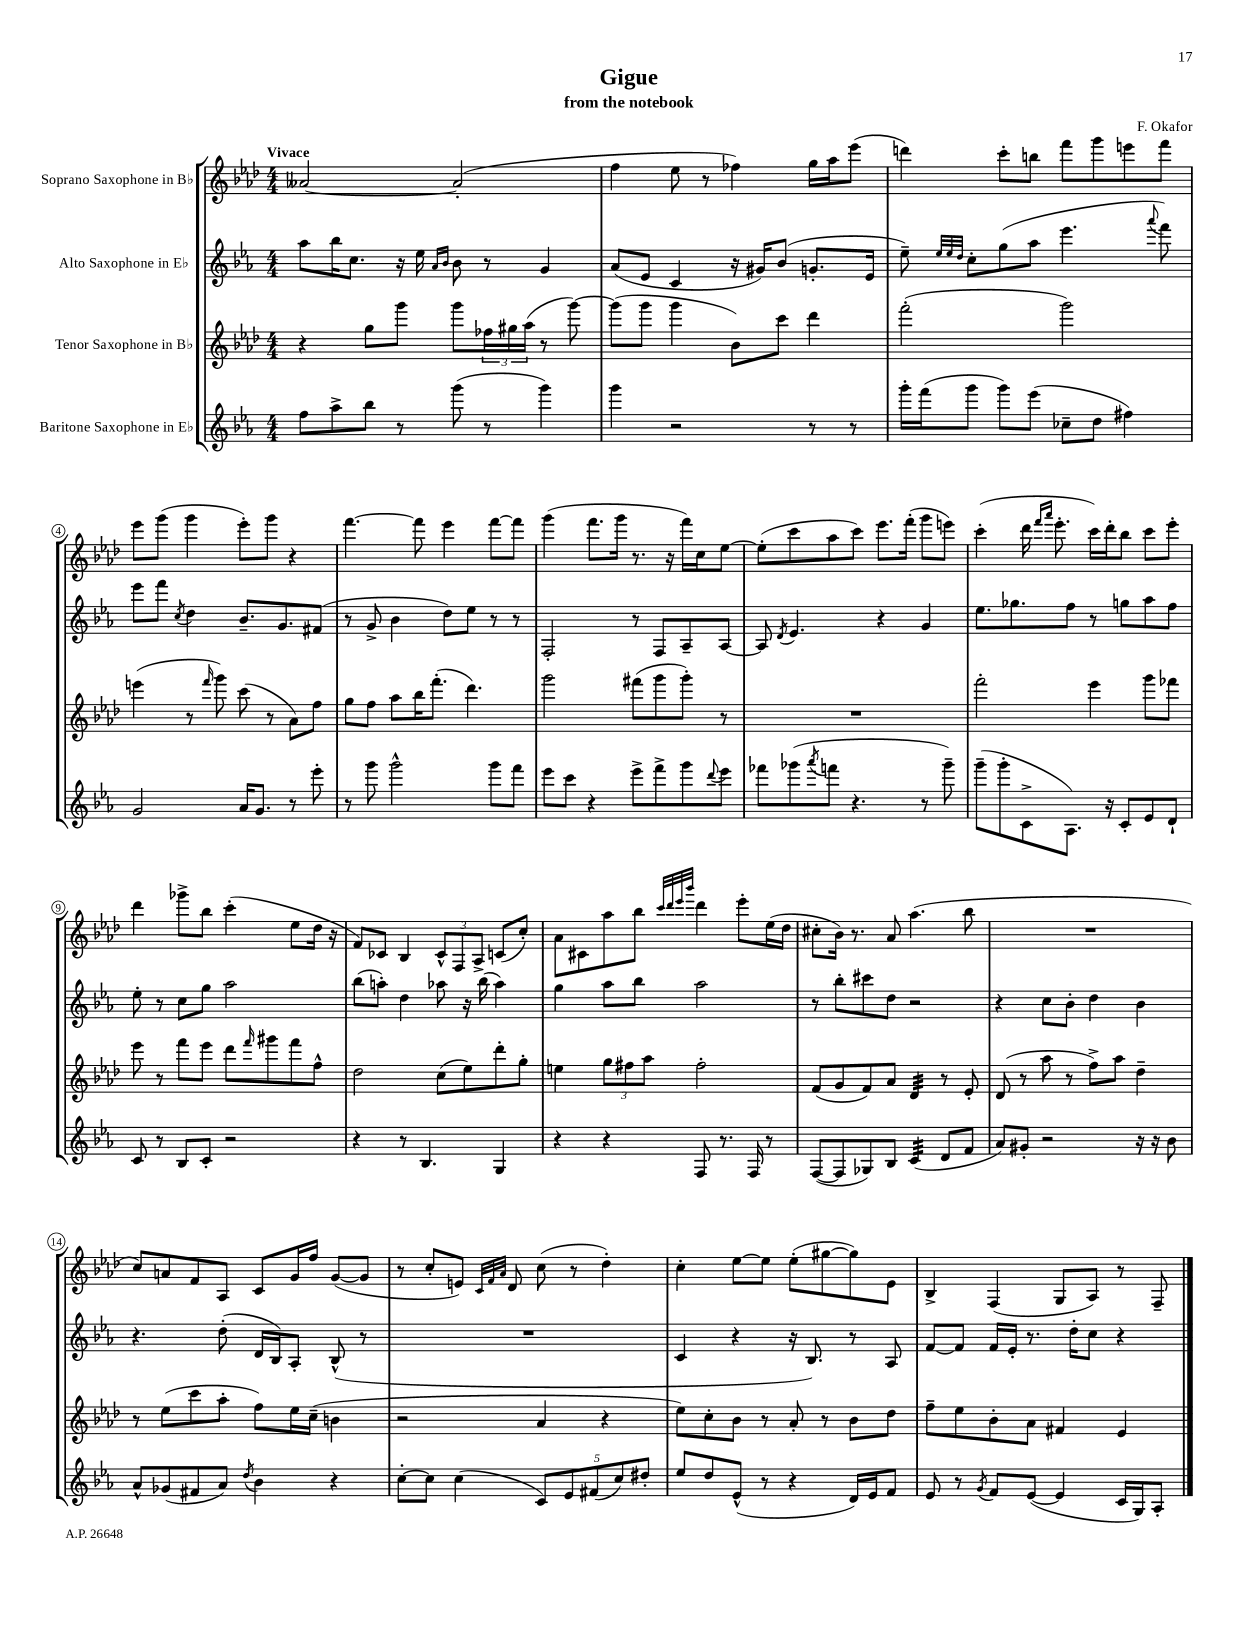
\header { title = "Gigue" composer = "F. Okafor" subtitle = "from the notebook" }
<<
\new StaffGroup <<
\new Staff = "s0" \with { instrumentName = "Soprano Saxophone in Bb" } {
    \clef treble \key aes \major \numericTimeSignature \time 4/4 \tempo "Vivace"
    aeses'2~ aeses'2-.( |
    f''4 ees''8 r8 fes''4) g''16 aes''16 ees'''8( |
    d'''4) c'''8-. b''8 f'''8 g'''8 e'''8 f'''8 |
    ees'''8 g'''8( g'''4 ees'''8-.) g'''8 r4 |
    f'''4.~ f'''8 ees'''4 f'''8~ f'''8 |
    g'''4( f'''8. g'''16 r8. r16 f'''16) c''16 ees''8~ |
    ees''8-.( c'''8 aes''8 c'''8) ees'''8. f'''16-.( g'''8 e'''8) |
    c'''4-.( des'''16 \grace { f'''16 aes'''16 } ees'''8.-. c'''16) des'''16-. bes''8 c'''8 ees'''8-. |
    des'''4 ges'''8-> bes''8 c'''4-.( ees''8 des''16 r16 |
    f'8) ces'8 bes4 \tuplet 3/2 { ces'8-^ f8 aes8-> } c'8( c''8-.) |
    aes'8 cis'8 aes''8 bes''8 \grace { c'''32 des'''32 ees'''32 bes'''32 } des'''4 ees'''8-. ees''16( des''16 |
    cis''8-. bes'16) r8. aes'8 aes''4.( bes''8 |
    R1 |
    c''8) a'8 f'8 aes8 c'8 g'16 f''16 g'8~( g'8 |
    r8 c''8-. e'8) \grace { c'32 f'32 aes'32 } des'8 c''8( r8 des''4-.) |
    c''4-. ees''8~ ees''8 ees''8-.( gis''8~ gis''8) ees'8 |
    bes4-> f4( g8 aes8) r8 f8-- \bar "|." |
}
\new Staff = "s1" \with { instrumentName = "Alto Saxophone in Eb" } {
    \clef treble \key ees \major \numericTimeSignature \time 4/4
    aes''8 bes''16 c''8. r16 ees''16 \grace { aes'16 bes'16 } bes'8 r8 g'4 |
    aes'8( ees'8 c'4 r16 gis'16) bes'8( g'8.-. ees'16 |
    ees''8--) \grace { ees''32 ees''32 d''32 } c''8-. g''8( aes''8 ees'''4. \appoggiatura { aes'''8 } f'''8) |
    ees'''8 f'''8 \acciaccatura { c''8 } d''4 bes'8.-- g'8. fis'8( |
    r8 g'8-> bes'4 d''8) ees''8 r8 r8 |
    f2-. r8 f8 aes8-- aes8~ |
    aes8 \acciaccatura { d'8 } ees'4. r4 g'4 |
    ees''8. ges''8. f''8 r8 g''8 aes''8 f''8 |
    ees''8-. r8 c''8 g''8 aes''2 |
    bes''8( a''8-.) d''4 aes''8 r16 bes''16( aes''4) |
    g''4 aes''8 bes''8 aes''2 |
    r8 bes''8-. cis'''8 d''8 r2 |
    r4 c''8 bes'8-. d''4 bes'4 |
    r4. d''8-.( d'16 bes16) aes8-. bes8-^( r8 |
    R1 |
    c'4 r4 r16 bes8.) r8 aes8 |
    f'8~ f'8 f'16 ees'16-. r8. d''16-. c''8 r4 \bar "|." |
}
\new Staff = "s2" \with { instrumentName = "Tenor Saxophone in Bb" } {
    \clef treble \key aes \major \numericTimeSignature \time 4/4
    r4 g''8 g'''8 g'''8 \tuplet 3/2 { fes''16 gis''16 aes''16( } r8 g'''8~) |
    g'''8( g'''8 g'''4 bes'8) c'''8 des'''4 |
    f'''2-.( g'''2) |
    e'''4( r8 \grace { f'''16 } g'''8) c'''8( r8 aes'8) f''8 |
    g''8 f''8 aes''8 bes''16 f'''8.-.( des'''4.) |
    g'''2 fis'''8( g'''8 g'''8-.) r8 |
    R1 |
    f'''2-. ees'''4 g'''8 fes'''8 |
    ees'''8 r8 f'''8 ees'''8 des'''8 \grace { f'''16 } gis'''8 f'''8 f''8-^ |
    des''2 c''8( ees''8) des'''8-. g''8-. |
    e''4 \tuplet 3/2 { g''8 fis''8 aes''8 } fis''2-. |
    f'8( g'8 f'8) aes'8 des'4:32 r8 ees'8-. |
    des'8( r8 aes''8 r8 f''8->) aes''8 des''4-- |
    r8 ees''8( c'''8 aes''8-. f''8) ees''16 c''16--( b'4 |
    r2 aes'4 r4 |
    ees''8) c''8-. bes'8 r8 aes'8-. r8 bes'8 des''8 |
    f''8-- ees''8 bes'8-. aes'8 fis'4 ees'4 \bar "|." |
}
\new Staff = "s3" \with { instrumentName = "Baritone Saxophone in Eb" } {
    \clef treble \key ees \major \numericTimeSignature \time 4/4
    f''8 aes''8-> bes''8 r8 g'''8( r8 g'''4) |
    g'''4 r2 r8 r8 |
    g'''16-. f'''16( g'''8 g'''8) ees'''8( ces''8-- d''8 fis''4) |
    g'2 aes'16 g'8. r8 ees'''8-. |
    r8 g'''8 g'''2-^ g'''8 f'''8 |
    ees'''8 c'''8 r4 ees'''8-> f'''8-> g'''8 \appoggiatura { d'''8 } ees'''8 |
    fes'''8 ges'''8( \acciaccatura { aes'''8 } f'''8 r4. r8 ges'''8--) |
    g'''8--( g'''8-. c'8-> aes8.) r16 c'8-. ees'8 d'8-! |
    c'8 r8 bes8 c'8-. r2 |
    r4 r8 bes4. g4 |
    r4 r4 f8 r8. f16 r8 |
    f8~( f8 ges8) bes8 c'4:32( d'8 f'8 |
    aes'8) gis'8-. r2 r16 r16 bes'8 |
    aes'8-^ ges'8( fis'8 aes'8) \acciaccatura { d''8 } bes'4 r4 |
    c''8~-. c''8 c''4( \tuplet 5/4 { c'8) ees'8 fis'8( c''8) dis''8-. } |
    ees''8 d''8 ees'8-^( r8 r4 d'16) ees'16 f'8 |
    ees'8 r8 \acciaccatura { g'8 } f'8 ees'8~( ees'4 c'16 g16) aes8-. \bar "|." |
}
>>
>>
\layout { \context { \Score \override BarNumber.stencil = #(make-stencil-circler 0.1 0.3 ly:text-interface::print) } }
